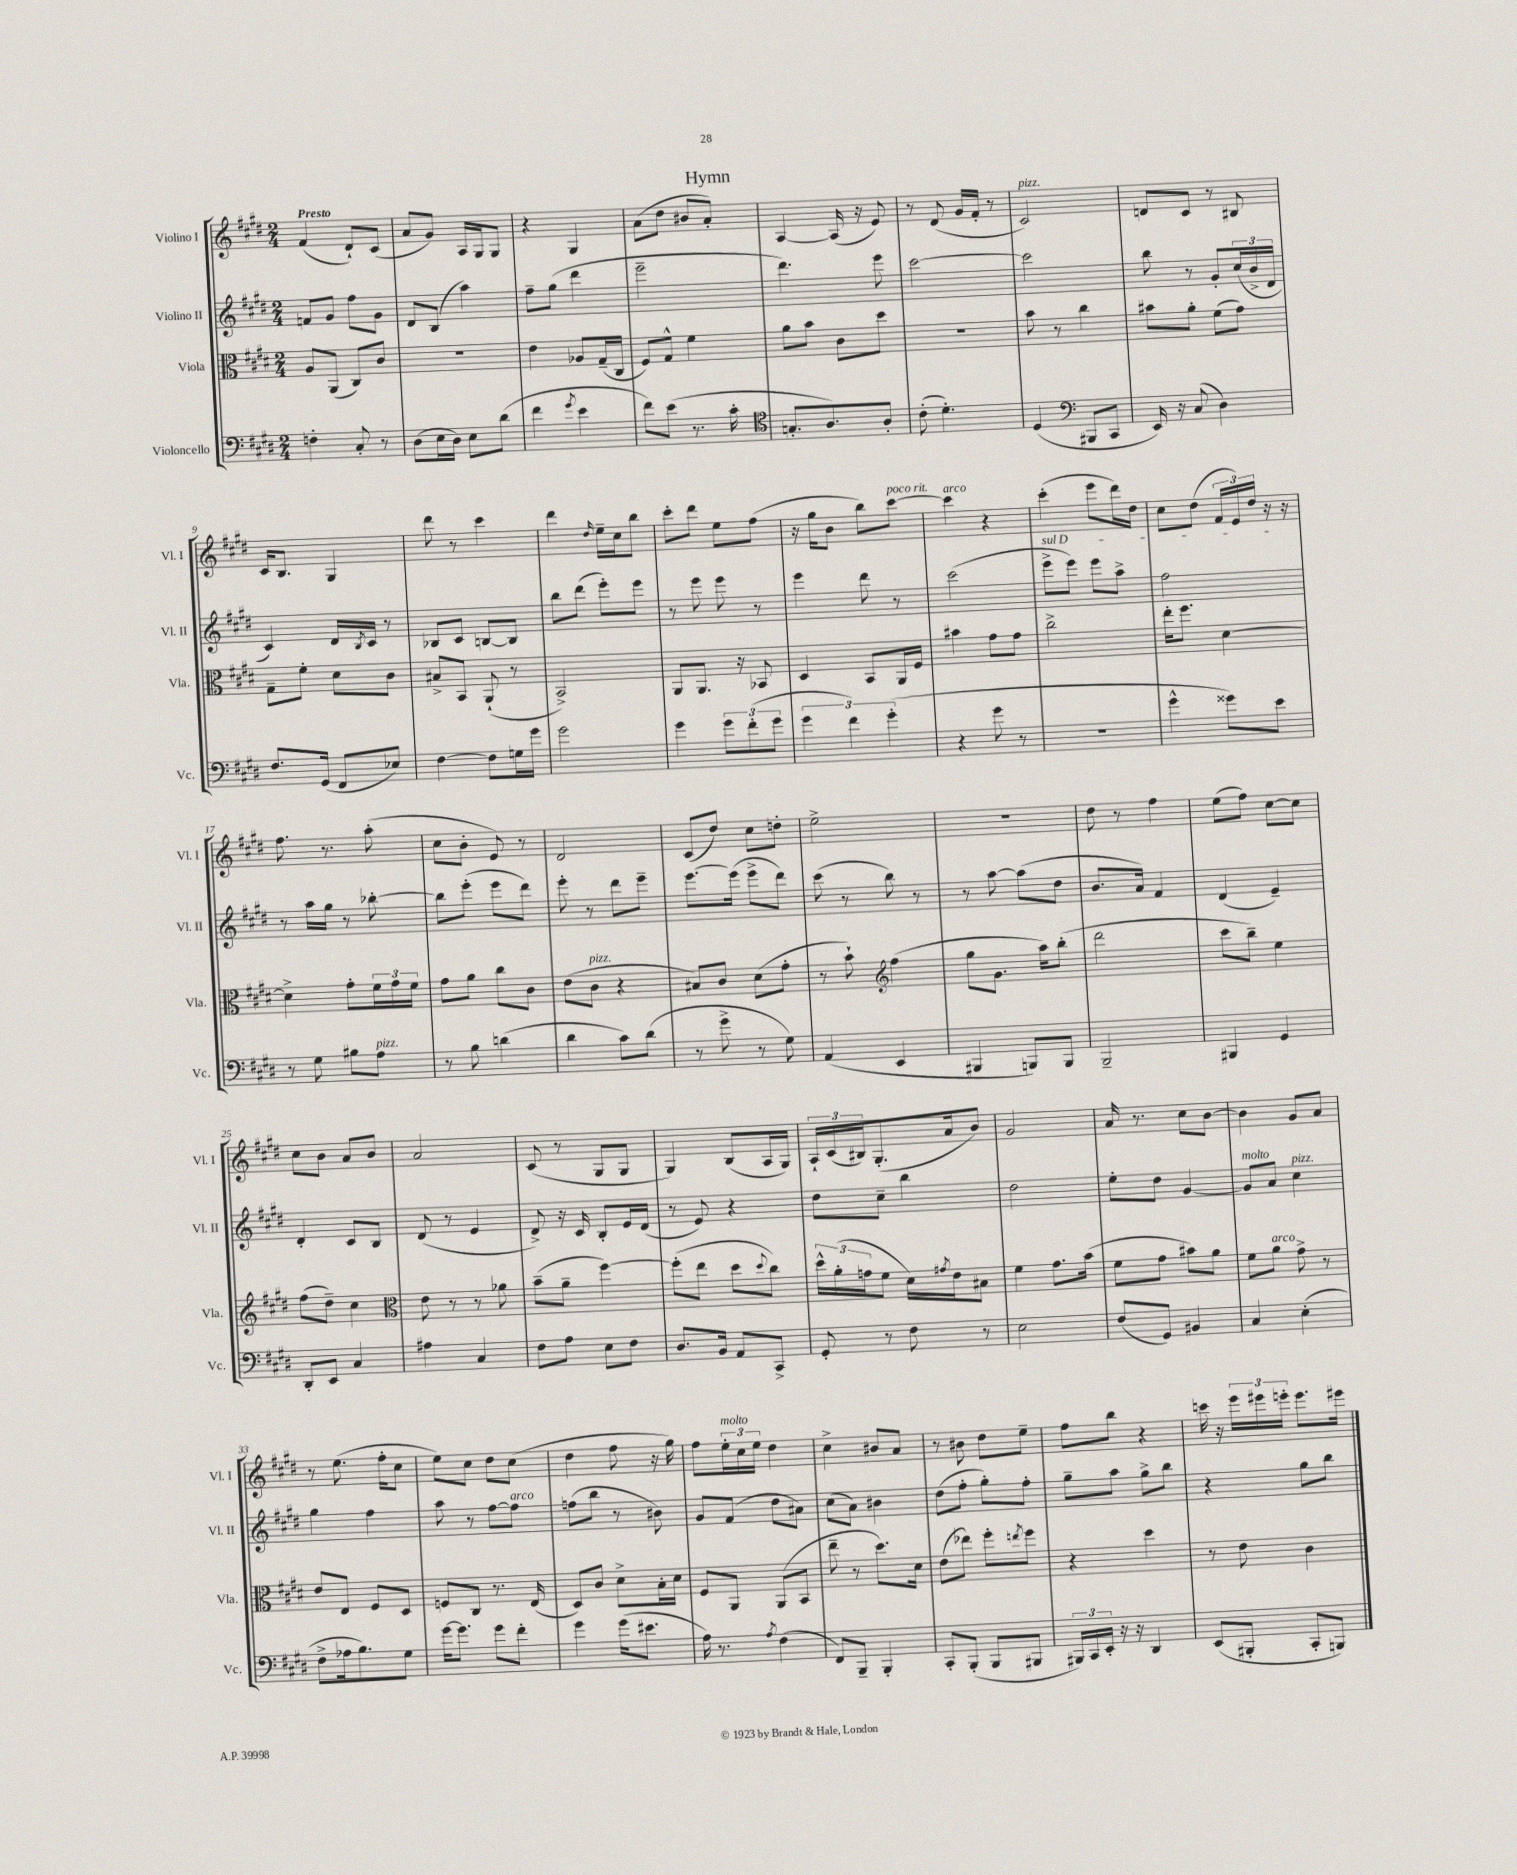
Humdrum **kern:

**kern	**kern	**kern	**kern
*staff4	*staff3	*staff2	*staff1
*clefF4	*clefC3	*clefG2	*clefG2
*k[f#c#g#d#]	*k[f#c#g#d#]	*k[f#c#g#d#]	*k[f#c#g#d#]
*M2/4	*M2/4	*M2/4	*M2/4
4F'	8A	8f	(4f#
.	(8AA	8g#	.
8C#'	8C#)	8ff#	8d#`)
8r	8c#	8g#	(8c#
=	=	=	=
(8D#	2r	8d#	8a
16E	.	(8B	8g#)
16D#)	.	.	.
8E	.	4aa)	16A
.	.	.	16G#
(8d#	.	.	8G#
=	=	=	=
4f#	4e	8ff#~	4r
.	.	(8gg#	.
8qg#	.	.	.
4e	8A-	4ddd#	4G#
.	(16G#~	.	.
.	16C#	.	.
=	=	=	=
8f#)	8F#)	2eee~	(8a
(8e	8G#^^	.	8dd#
8.r	4f#	.	8b#
.	.	.	8a')
16c#'	.	.	.
=	=	=	=
*clefC4	*	*	*
8.G'	8a	4.ddd#)	[4A
.	8b	.	.
8.A)	.	.	.
.	8c#	.	(16A]
.	.	.	16r
8A'	8dd#	8eee	8e)
=	=	=	=
(8c#'	2r	[2ccc#	8r
4.d#')	.	.	(8d#
.	.	.	16g#
.	.	.	16f#'
.	.	.	8r
=	=	=	=
(4D#	8b	2ccc#]	2c#)
.	8r	.	.
*clefF4	*	*	*
8BBB#	4cc#	.	.
8CC#	.	.	.
=	=	=	=
16EE)	8b#	8bb	8d
16r	.	.	.
(8C#	8a'	8r	8c#
4D#)	(8f#	8g#'	8r
.	8g#)	(24cc#	8B#
.	.	24b^	.
.	.	24d#	.
=	=	=	=
8.F#	8G#~	4c#)	16c#
.	.	.	8.B
.	8f#'	.	.
(16GG#	.	.	.
8FF#	8d#	16d#	4G#
.	.	8qB	.
.	.	16c#	.
8E-)	8c#	8r	.
=	=	=	=
[4F#	8B#^	8B-	8ddd#
.	8BB	8c#	8r
8F#]	(8AA`	[8B	4ccc#
16G	8r	8B]	.
16g#	.	.	.
=	=	=	=
2g#	2BB^)	8bb	4ddd#
.	.	(8ddd#	.
.	.	.	16qqdd#
.	.	8eee')	16ee~
.	.	.	16cc#
.	.	8eee	8bb
=	=	=	=
4g#	8AA	8r	8ccc#'
.	8.AA	8eee	8ddd#
12g#	.	8eee	8ee
.	16r	.	.
(12f#'	.	.	.
.	8BB-	8r	(8ff#
12g#	.	.	.
=	=	=	=
6g#	4D#	4eee	16r
.	.	.	16gg#
.	.	.	8b
6f#)	.	.	.
.	8BB	8ddd#	8bb)
(6g#'	.	.	.
.	16AA	8r	[8ccc#
.	16F#	.	.
=	=	=	=
4r	4b#	(2ccc#	4ccc#]
8g#	8g#	.	4r
8r	8g#	.	.
=	=	=	=
2r	2cc#^	8eee^	(4ccc#'
.	.	8eee)	.
.	.	8eee	8eee
.	.	8aa^	16ddd#)
.	.	.	16dd#
=	=	=	=
4g#^^	16ee'	2ff#	8cc#
.	8.ff#	.	.
.	.	.	(8dd#
8g##)	[4d#	.	24f#
.	.	.	24e)
.	.	.	24dd#
8e	.	.	16r
.	.	.	16r
=	=	=	=
8r	4d#^]	8r	8.ff#
8G#	.	16aa	.
.	.	16gg#	8.r
8B#	8g#'	8r	.
8A	24f#	[8bb-'	(8aa'
.	24g#	.	.
.	24f#	.	.
=	=	=	=
8r	8g#	8bb-]	8cc#
8B	8a	(8eee'	8b'
(4d	8cc#	8eee	8e)
.	8c#	8ddd#)	8r
=	=	=	=
4d#	(8e	8eee'	2d#
.	8c#	8r	.
8c#)	4r	8ddd#	.
(8d#	.	8eee~	.
=	=	=	=
8r	8B#)	[8.eee	(8c#
8g#^	8c#	.	8dd#)
.	.	(16eee]	.
8r	(8d#	8eee^	8cc#
8G#)	8g#'	8ddd#)	8dd'
=	=	=	=
(4AA	8r	(8ccc#	2ee^
.	8b`)	8r	.
*	*clefG2	*	*
4EE	(4ff#	8bb)	.
.	.	8r	.
=	=	=	=
4BBB#	8gg#	8r	2r
.	8.g#	[8aa	.
8BBB)	.	(8aa]	.
.	16aa)	.	.
8BBB	(8bb'	8dd#	.
=	=	=	=
2BBB~	2ddd#	8.b	8dd#
.	.	.	8r
.	.	16a)	.
.	.	4f#	4ff#
=	=	=	=
4BBB#	8ccc#	(4d#	(8ee
.	8bb~)	.	8ff#)
4GG#	4ee	4e~)	[8cc#
.	.	.	8cc#]
=	=	=	=
8DD#'	(8ff#	4d#'	8cc#
8EE	8dd#~)	.	8b
4C#	4cc#	8c#	8a
.	.	8B	8b
=	=	=	=
*	*clefC3	*	*
4A#	8e	(8d#	2a
.	8r	8r	.
4C#	8r	4e	.
.	8a-	.	.
=	=	=	=
8F#	(8b~	8d#^)	(8c#
8A	8a~	16r	8r
.	.	16c#	.
8E	[4ff#)	8B'	8G#
8F#	.	16e	8G#
.	.	(16d#	.
=	=	=	=
8.D#	(8ff#']	8r	4G#)
.	8ee	8e)	.
16BB	.	.	.
8AA	8dd#	4r	(8B
.	8qqdd#	.	.
8CC#^	8cc#)	.	16A
.	.	.	16G#)
=	=	=	=
8GG#'	24dd#^^	8dd#	24A`
.	(24a'	.	(24c#
.	24g	.	24B#)
8r	8f#	8cc#~	(8.G#'
8F#	16d#)	4bb	.
.	8qg#	.	.
.	16e	.	16a
8r	8B#	.	8b)
=	=	=	=
2E	4f#	2dd#	2g#
.	8.g#	.	.
.	(16b	.	.
=	=	=	=
(8F#	8f#	8ee'	16a
.	.	.	8.r
8GG#)	8g#	8dd#	.
4BB#	8b#)	[4g#	8cc#
.	8a	.	[8b
=	=	=	=
4C#	8f#	8g#]	4b]
.	8a	8a	.
(4E'	8g#^	4cc#	8g#
.	8r	.	8a
=	=	=	=
8F#^	8e	4gg#	8r
16A-	8E	.	(8.ee
8.B)	.	.	.
.	8F#	4ff#	.
.	.	.	16ff#'
8G#	8D#	.	8cc#
=	=	=	=
[16g#	8F	8aa	8ee)
8.g#]	.	.	.
.	8C#	8r	8cc#
8g#	8.r	[8ff#	8dd#
8f#'	.	8ff#]	(8cc#
.	(16E	.	.
=	=	=	=
4g#	8D#)	(8ff	4dd#
.	8c#	8bb	.
(16g#	8d#^	8r	8ff#
8.e#	.	.	.
.	16B'	8b#)	16r
.	16d#	.	16gg#)
=	=	=	=
16A)	8F#	8g#	8ff#
8.r	.	.	.
.	8AA	(8f#	24ee'
.	.	.	24cc#
.	.	.	24ee
8qA	.	.	.
(4F#	(8AA	8dd#	4dd#
.	8BB	8a#)	.
=	=	=	=
8FF#)	8ee~	(8cc#	4cc#^
8BBB~	8r	8a)	.
4BBB'	8.dd#)	4b#	8b#
.	.	.	8a
.	16d#	.	.
=	=	=	=
8CC#'	(8e	(8dd#	8r
(8BBB'	8ee-)	8ff#'	8b#
8BBB	8ff#'	8gg#')	8dd#
.	8qee	.	.
8BBB#	8ff#	8ff#'	8ee~
=	=	=	=
24BBB#)	4r	8gg#~	8ff#
24CC#	.	.	.
24EE'	.	.	.
16r	.	8aa	8bb
16r	.	.	.
4DD#	4dd#	8gg#^	4r
.	.	8bb	.
=	=	=	=
(8EE	8r	4r	16ccc
.	.	.	16r
8BBB#'	8e	.	24eee
.	.	.	24eee#
.	.	.	24eee'
8CC#'	4c#	8gg#	8.eee
8BBB)	.	8bb	.
.	.	.	16eee#
==	==	==	==
*-	*-	*-	*-
